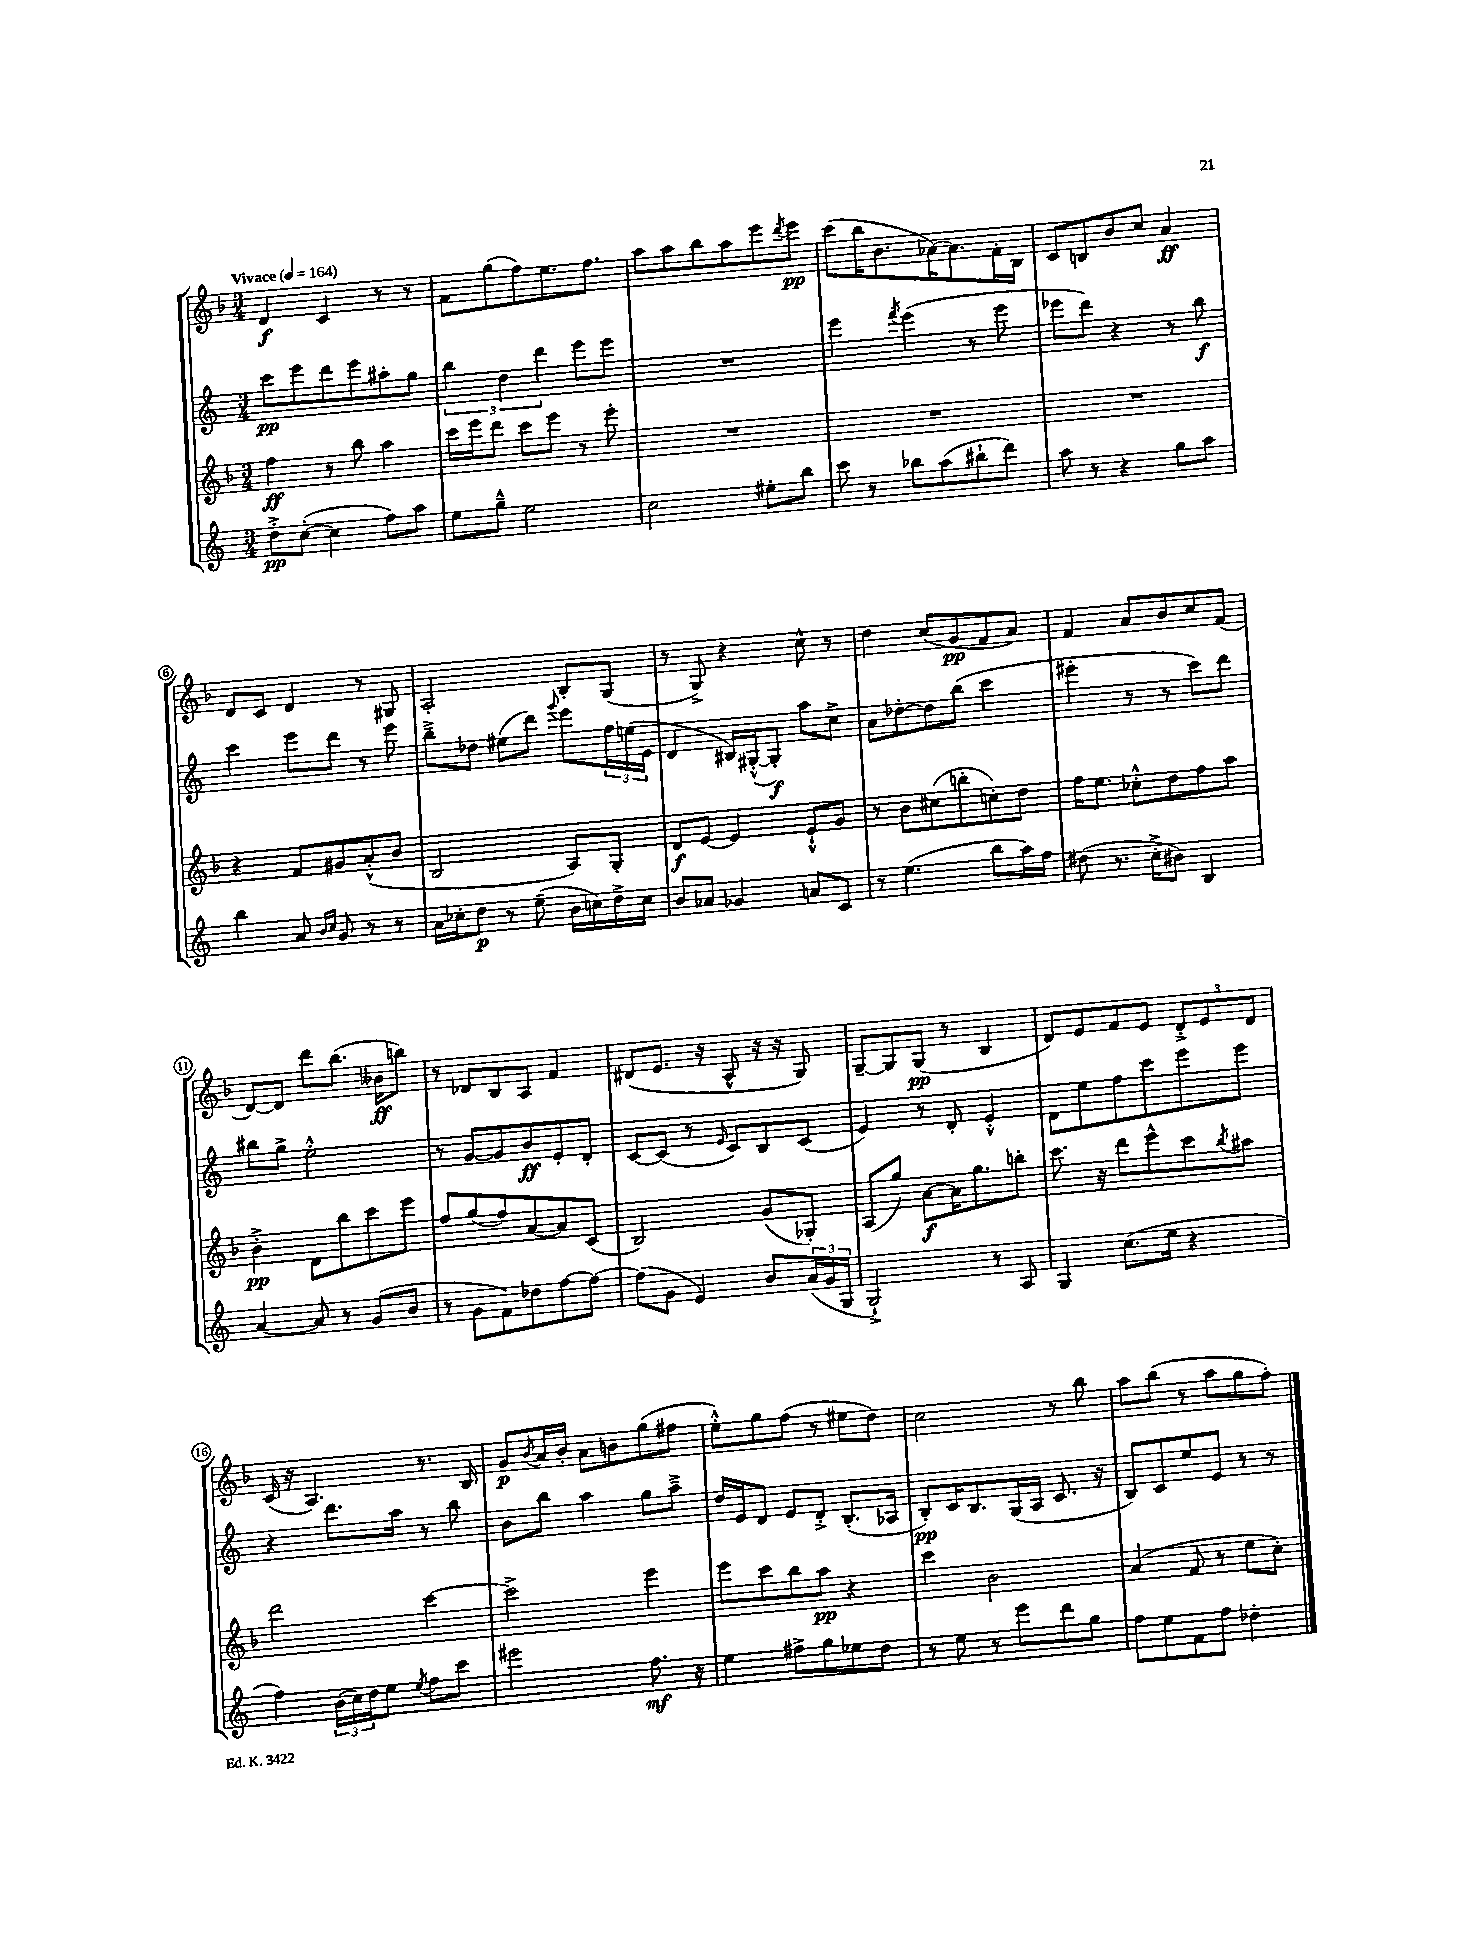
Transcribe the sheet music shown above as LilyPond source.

<<
\new StaffGroup <<
\new Staff = "s0" {
    \clef treble \key f \major \numericTimeSignature \time 3/4 \tempo "Vivace" 4 = 164
    d'4\f c'4 r8 r8 |
    f'8 g''8( f''8) e''8. f''8. |
    a''8 a''8 bes''8 a''8 e'''8 \acciaccatura { d'''8 } e'''8\pp |
    c'''8( bes''16 bes'8. aes'16~) aes'8. f'16-. bes16 |
    c'8 b8 bes'8 c''8 a'4\ff |
    d'8 c'8 d'4 r8 gis8 |
    a2-. bes8-. g8( |
    r8 g8->) r4 c''8-^ r8 |
    d''4 c''8( g'8\pp f'8 a'8) |
    f'4 a'8 bes'8 c''8 f'8( |
    d'8~) d'8 d'''8 bes''8.( beses'16\ff b''8) |
    r8 des'8 bes8 a8 f'4 |
    dis'8( e'8. r16 a8-^ r16 r16 g8) |
    g8~-- g8 g8\pp( r8 bes4 |
    d'8) e'8 f'8 e'8 \tuplet 3/2 { d'8-.-> e'8 d'8 } |
    c'16( r16 a4.) r8. bes16 |
    g'8\p \acciaccatura { bes'8 } a'16 bes'16-. a'8 b'8 g''8( fis''8 |
    e''8-.-^) g''8 f''8( r8 eis''8 d''8) |
    c''2 r8 bes''8 |
    a''8 bes''8( r8 a''8 g''8 f''8-.) \bar "|." |
}
\new Staff = "s1" {
    \clef treble \key c \major \numericTimeSignature \time 3/4
    c'''8\pp e'''8 d'''8 e'''8 ais''8-. g''8 |
    \tuplet 3/2 { b''4 d''4 d'''4 } e'''8 e'''8 |
    R2. |
    e'''4 \acciaccatura { f'''8 } e'''4( r8 e'''8 |
    ees'''8 d'''8) r4 r8 b''8\f |
    c'''4 e'''8 d'''8 r8 e'''8 |
    b''8---> des''8 eis''8( d'''8) \appoggiatura { g'''8 } e'''8 \tuplet 3/2 { f''16 e''16( e'16 } |
    d'4 bis16) gis16~-.-^( gis8-.\f) a''8 c''8-> |
    a'8 des''8~-. des''8 b''8( c'''4 |
    eis'''4-. r8 r8 c'''8) d'''8 |
    bis''8 g''8-> e''2-.-^ |
    r8 g'8~ g'8 b'8\ff e'8-. d'8-. |
    c'8~ c'8( r8 \grace { e'16 } c'8) b8 c'8( |
    e'4) r8 d'8-. e'4-.-^ |
    d'8 e''8 f''8 c'''8 e'''8 e'''8 |
    r4 d'''8. a''16 r8 b''8 |
    b'8 b''8 a''4 g''8 a''8---> |
    d''16 e'16 d'8 e'8 d'8-.-> b8.-.( aes16 |
    b8-.\pp) c'16 b8. g16( a16 c'8. r16 |
    b8) c'8 e''8 e'8 r8 r8 \bar "|." |
}
\new Staff = "s2" {
    \clef treble \key f \major \numericTimeSignature \time 3/4
    f''4\ff r8 bes''8 a''4 |
    c'''16 e'''16 d'''8 c'''8 e'''8 r8 e'''8-. |
    R2. |
    R2. |
    R2. |
    r4 f'8 gis'8 a'8-.-^( bes'8 |
    bes2 a8) g8-. |
    d'8\f e'8~ e'4 e'8-!-^ g'8 |
    r8 bes'8 cis''8( b''8-. c''8-.) d''8 |
    f''16 e''8. ces''8-.-^ d''8 f''8 a''8 |
    bes'4-.->\pp d'8 bes''8 c'''8 e'''8 |
    f''8 g''8( f''8) a'8~ a'8 c'8( |
    bes2) g'8( ges8-.) |
    a8( g''8) a'8~\f a'16 g''8. b''8-. |
    c'''8. r16 d'''8 e'''8-^ c'''8 \acciaccatura { bes''8 } ais''8 |
    d'''2 c'''4~ |
    c'''2-> e'''4 |
    e'''8 c'''8 bes''8 a''8\pp r4 |
    c'''4 bes'2 |
    a'4( f'8 r8 e''8 c''8-.) \bar "|." |
}
\new Staff = "s3" {
    \clef treble \key c \major \numericTimeSignature \time 3/4
    d''8-.->\pp c''8~-.( c''4 f''8) a''8 |
    e''8 g''8---^ e''2 |
    c''2 eis''8-. b''8 |
    c'''8 r8 bes''8 a''8( bis''8-! d'''8) |
    a''8 r8 r4 g''8 a''8 |
    b''4 a'8 \grace { b'16 c''16 } g'8 r8 r8 |
    a'16 ces''16-. d''8\p r8 e''8--( b'16 c''16) d''16-> c''16 |
    b'8 aes'8 ges'4 a'8 c'8 |
    r8 e''4.( b''8 a''16) f''16 |
    dis''8( r8. c''16-.-> bis'8) b4 |
    a'4~ a'8 r8 g'8( b'8 |
    r8 g'8 f'8) des''8 f''8~ f''8~ |
    f''8( g'8 e'4) b'8 \tuplet 3/2 { a'16( g'16 g16 } |
    g2-!->) r8 a8 |
    g4 c''8.( e''16 r4 |
    f''4) \tuplet 3/2 { b'16( c''16) d''16 } e''8 \acciaccatura { e''8 } f''8 c'''8 |
    eis'''2 f''8.\mf r16 |
    e''4 fis''8-> g''8 ees''8 d''8 |
    r8 e''8 r8 e'''8 d'''8 g''8 |
    f''8 e''8 f'8 f''8 des''4-. \bar "|." |
}
>>
>>
\layout { \context { \Score \override BarNumber.stencil = #(make-stencil-circler 0.1 0.3 ly:text-interface::print) } }
